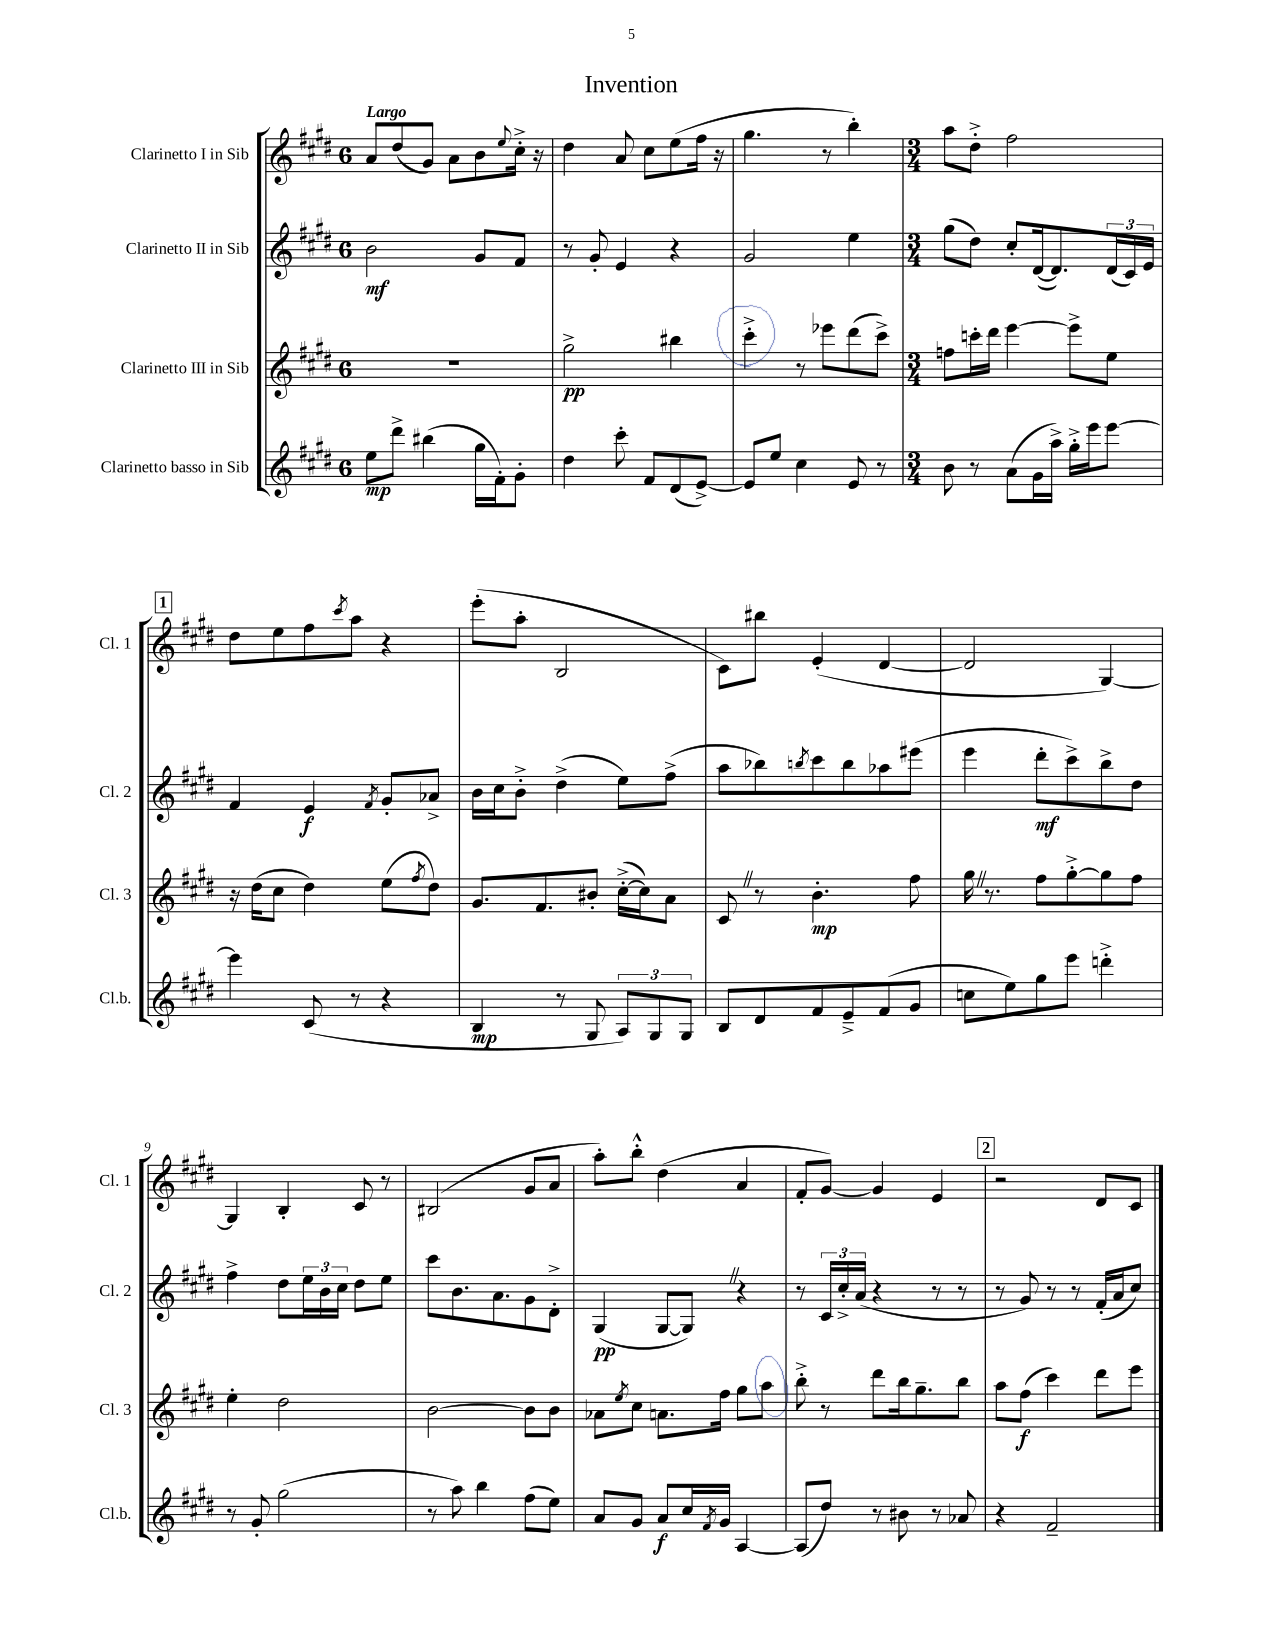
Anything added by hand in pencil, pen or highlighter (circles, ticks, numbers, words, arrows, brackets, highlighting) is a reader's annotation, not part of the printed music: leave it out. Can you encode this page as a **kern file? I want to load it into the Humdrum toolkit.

**kern	**kern	**kern	**kern
*staff4	*staff3	*staff2	*staff1
*clefG2	*clefG2	*clefG2	*clefG2
*k[f#c#g#d#]	*k[f#c#g#d#]	*k[f#c#g#d#]	*k[f#c#g#d#]
*M6/8	*M6/8	*M6/8	*M6/8
8ee	2.r	2b	8a
8ddd#^	.	.	(8dd#
(4bb#	.	.	8g#)
.	.	.	8a
16gg#	.	8g#	8b
16f#')	.	.	.
.	.	.	8qqee
8g#'	.	8f#	16cc#'^
.	.	.	16r
=	=	=	=
4dd#	2gg#^	8r	4dd#
.	.	8g#'	.
8ccc#'	.	4e	8a
8f#	.	.	8cc#
(8d#	4bb#	4r	(8ee
[8e^)	.	.	16ff#
.	.	.	16r
=	=	=	=
8e]	4ccc#'^	2g#	4.gg#
8ee	.	.	.
4cc#	8r	.	.
.	8eee-	.	8r
8e	(8ddd#	4ee	4bb')
8r	8ccc#^)	.	.
=	=	=	=
*M3/4	*M3/4	*M3/4	*M3/4
8b	8ff	(8gg#	8aa
8r	16ccc'	8dd#)	8dd#'^
.	16ddd#	.	.
(8a	[4eee	8cc#'	2ff#
16g#	.	([16d#	.
16aa^)	.	8.d#])	.
16gg#'^	8eee^]	.	.
16eee	.	.	.
[8eee	8ee	(24d#	.
.	.	24c#)	.
.	.	24e	.
=	=	=	=
4eee]	16r	4f#	8dd#
.	(16dd#	.	.
.	8cc#	.	8ee
(8c#	4dd#)	4e	8ff#
.	.	.	8qccc#
8r	.	.	8aa
.	.	8qf#	.
4r	(8ee	8g#'	4r
.	8qff#	.	.
.	8dd#)	8a-^	.
=	=	=	=
4B	8.g#	16b	(8eee'
.	.	16cc#	.
.	.	8b'^	8aa'
.	8.f#	.	.
8r	.	(4dd#^	2B
8G#	8b#'	.	.
12A)	([16cc#'^	8ee)	.
.	16cc#])	.	.
12G#	.	.	.
.	8a	(8ff#^	.
12G#	.	.	.
=	=	=	=
8B	8c#	8aa	8c#)
8d#	8r	8bb-)	8bb#
.	.	8qbb	.
8f#	4.b'	8ccc#	(4e'
8e~^	.	8bb	.
(8f#	.	8aa-	[4d#
8g#	8ff#	(8eee#	.
=	=	=	=
8cc	16gg#	4eee	2d#]
.	8.r	.	.
8ee)	.	.	.
8gg#	8ff#	8ddd#'	.
8eee	[8gg#'^	8ccc#^)	.
4ddd'^	8gg#]	8bb^	[4G#)
.	8ff#	8dd#	.
=	=	=	=
8r	4ee'	4ff#^	4G#]
8g#'	.	.	.
(2gg#	2dd#	8dd#	4B'
.	.	24ee	.
.	.	24b	.
.	.	24cc#	.
.	.	8dd#	8c#
.	.	8ee	8r
=	=	=	=
8r	[2b	8ccc#	(2B#
8aa)	.	8.b	.
4bb	.	.	.
.	.	8.a	.
(8ff#	8b]	8g#	8g#
8ee)	8b	8d#'^	8a
=	=	=	=
8a	8a-	(4G#	8aa')
.	8qee	.	.
8g#	8cc#	.	8bb'^^
8a	8.a	[8G#	(4dd#
16cc#	.	8G#])	.
8qf#	.	.	.
16g#	16ff#	.	.
[4A	8gg#	4r	4a
.	8aa	.	.
=	=	=	=
(8A]	8bb'^	8r	8f#'
8dd#)	8r	24c#	[8g#)
.	.	24cc#'^	.
.	.	(24a	.
8r	8ddd#	4r	4g#]
8b#	16bb	.	.
.	8.gg#~	.	.
8r	.	8r	4e
8a-	8bb	8r	.
=	=	=	=
4r	8aa	8r	2r
.	(8ff#	8g#)	.
2f#~	4ccc#)	8r	.
.	.	8r	.
.	8ddd#	(16f#'	8d#
.	.	16a	.
.	8eee	8cc#)	8c#
==	==	==	==
*-	*-	*-	*-
